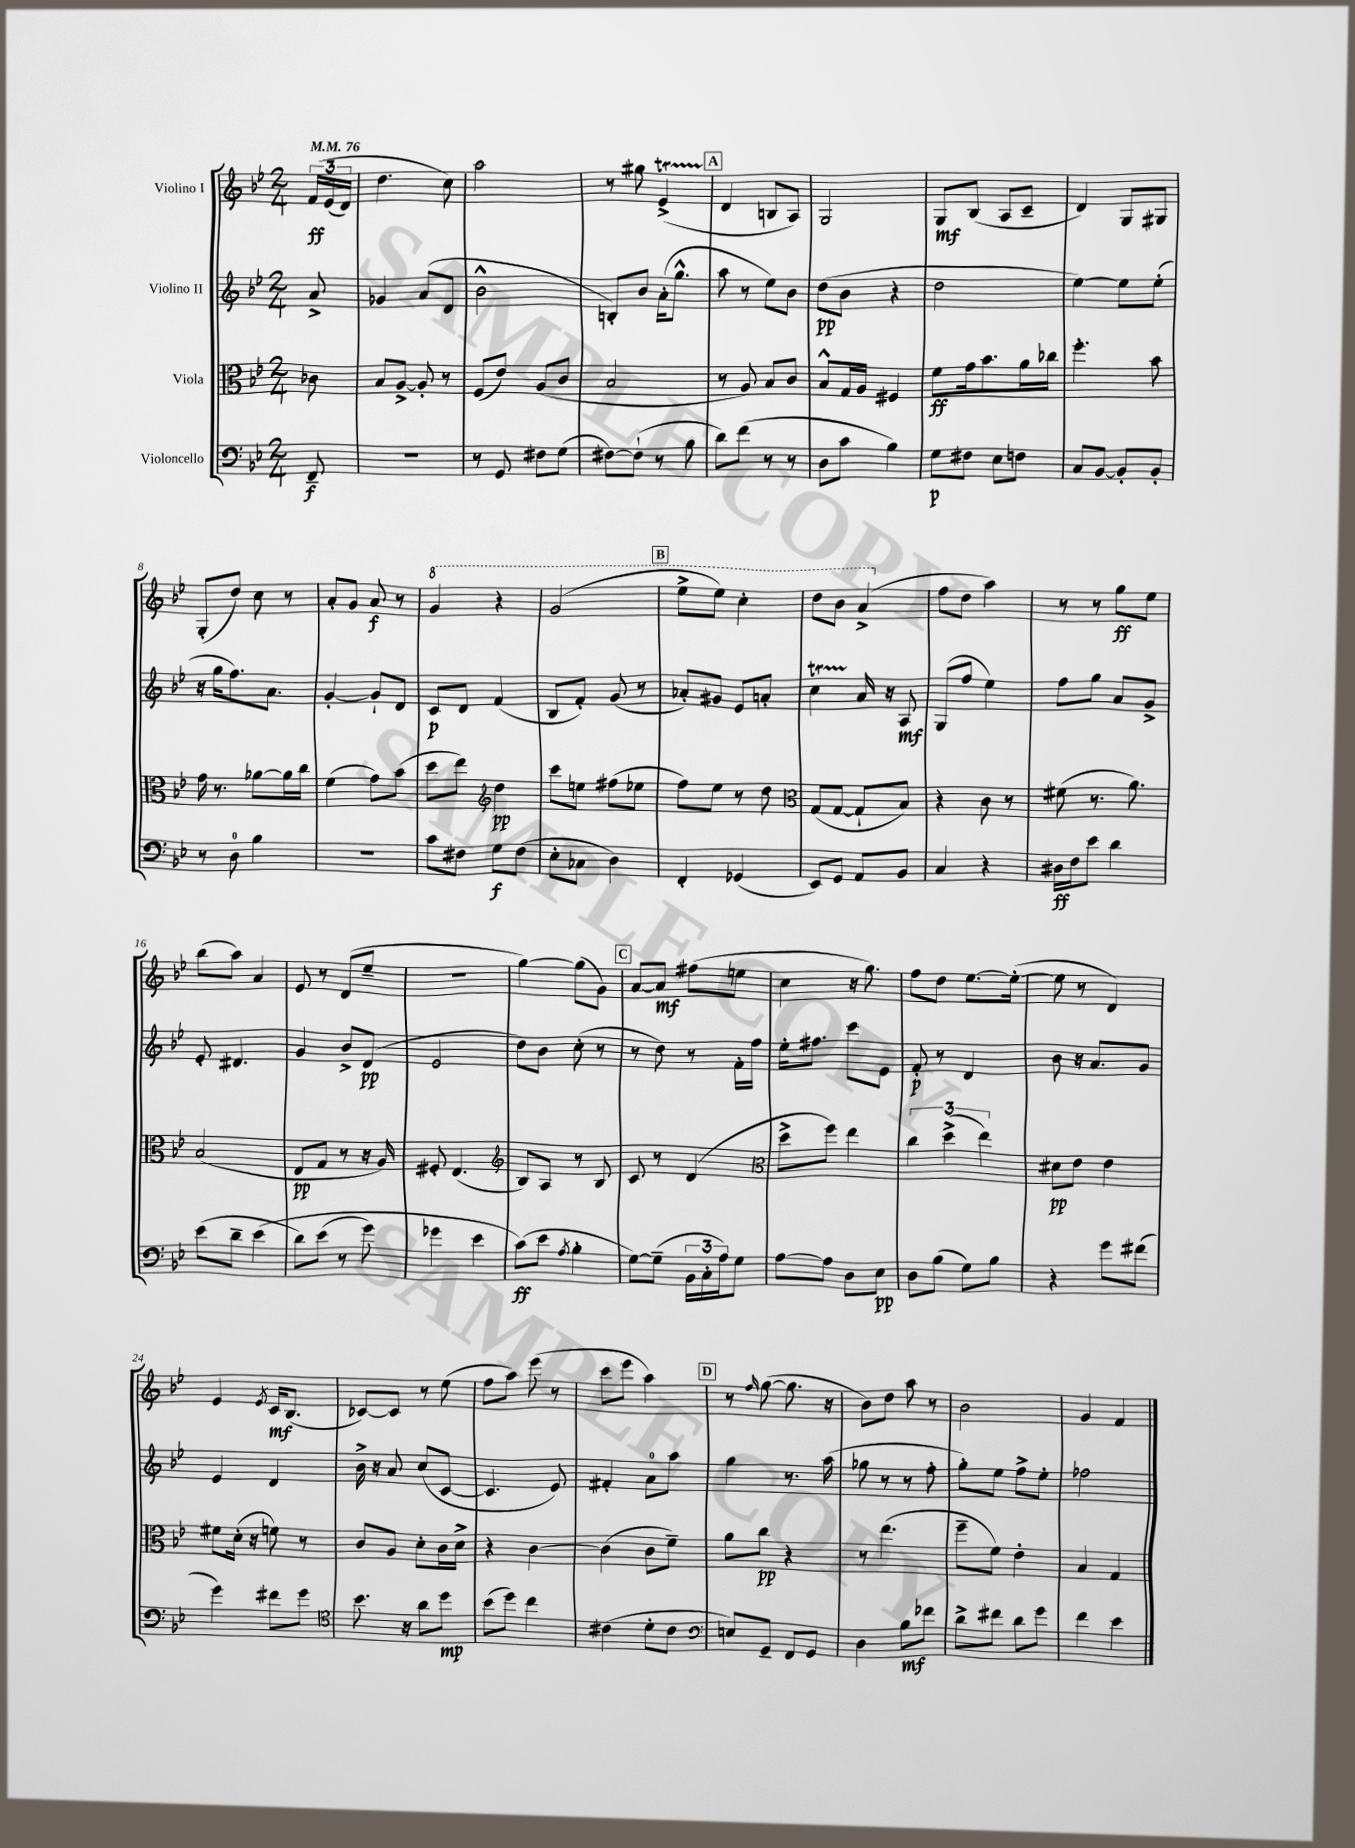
<<
\new StaffGroup <<
\new Staff = "s0" \with { instrumentName = "Violino I" } {
    \clef treble \key bes \major \numericTimeSignature \time 2/4 \partial 8 \tempo 4 = 76
    \tuplet 3/2 { f'16\ff\( ees'16( d'16) } |
    d''4. c''8\) |
    a''2 |
    r8 gis''8 ees'4->\startTrillSpan( |
    \mark \markup { \box "A" } d'4\stopTrillSpan b8 a8) |
    g2 |
    g8\mf bes8( a8 c'8-- |
    d'4) g8 gis8 |
    g8-.( d''8) c''8 r8 |
    a'8-. g'8 a'8\f r8 |
    \ottava #1 g''4 r4 |
    g''2( |
    \mark \markup { \box "B" } ees'''8-> ees'''8) c'''4-. |
    d'''8 bes''8 a''4->( \ottava #0 |
    f''8 d''8 a''4) |
    r8 r8 g''8\ff ees''8 |
    bes''8( a''8) a'4 |
    ees'8 r8 d'8( ees''8-- |
    r2 |
    g''4~) g''8( g'8) |
    \mark \markup { \box "C" } a'8~ a'8\mf fis''8( e''8 |
    c''4 r16 g''8.) |
    f''8 d''8 ees''8.~ ees''16~-.( |
    ees''8 r8 d'4) |
    ees'4 \acciaccatura { ees'8 } c'16\mf bes8.( |
    ces'8~) ces'8 r8 ees''8( |
    f''8 a''8) ees'''8( r8 |
    c'''8 ees'''8 a''4) |
    \mark \markup { \box "D" } r8 \grace { f''16 } g''8~( g''8. r16 |
    bes'8) d''8 a''8 r8 |
    bes'2 |
    g'4 f'4 \bar "|." |
}
\new Staff = "s1" \with { instrumentName = "Violino II" } {
    \clef treble \key bes \major \numericTimeSignature \time 2/4 \partial 8
    a'8-> |
    ges'4 a'8( d'8 |
    bes'2-^ |
    b8-.) bes'8 a'16-.( g''8.-^ |
    \mark \markup { \box "A" } a''8 r8 ees''8) bes'8 |
    d''8\pp( bes'8 r4 |
    d''2 |
    ees''4~) ees''8 ees''8-.( |
    r16 g''16 f''8.) a'8. |
    g'4~-. g'8-! d'8 |
    c'8\p d'8 f'4( |
    bes8 f'8-.) g'8( r8 |
    \mark \markup { \box "B" } aes'8-.) gis'8 ees'8 a'8-. |
    c''4\startTrillSpan a'16\stopTrillSpan r16 a8\mf |
    g8( f''8 ees''4) |
    f''8 g''8 a'8 g'8-> |
    ees'8-. dis'4. |
    g'4 bes'8-> d'8\pp( |
    ees'2 |
    d''8) bes'8 c''8-.( r8 |
    \mark \markup { \box "C" } r8 d''8) r8 f'16-. f''16 |
    ees''16-. fis''8. c'''8 ees'8 |
    f'8-.\p r8 d'4 |
    bes'8 r16 a'8. g'8 |
    ees'4 d'4 |
    bes'16-> r16 a'8 c''8( c'8~ |
    c'4. ees'8) |
    fis'4-. a'8-0 a''8 |
    \mark \markup { \box "D" } g''4 r8. a''16( |
    ges''8 r8 r8 f''8-. |
    g''8-.) ees''8 f''8-> ees''8-. |
    fes''2 \bar "|." |
}
\new Staff = "s2" \with { instrumentName = "Viola" } {
    \clef alto \key bes \major \numericTimeSignature \time 2/4 \partial 8
    ces'8 |
    bes8 a8~-> a8-. r8 |
    f8( ees'8) a8( c'8 |
    bes2 |
    \mark \markup { \box "A" } r8 a8) bes8 c'8 |
    bes8-^ g16 a16 fis4 |
    f'8\ff g'16 bes'8. a'16 ces''16 |
    f''4.-. bes'8 |
    g'16 r8. aes'8~ aes'16 c''16 |
    f'4( g'8) bes'8( |
    d''8 ees''8) \clef treble d''4\pp |
    c'''8 e''8 fis''8( ees''8 |
    \mark \markup { \box "B" } f''8) ees''8 r8 d''8 |
    \clef alto g8( g8~ g8-! bes8) |
    r4 c'8 r8 |
    fis'8( r8. a'8.) |
    bes2( |
    ees8\pp g8 r8 r16 a16) |
    fis8-. ees4.( |
    \clef treble bes8) a8 r8 bes8 |
    \mark \markup { \box "C" } c'8 r8 d'4( |
    \clef alto d''8-> f''8) ees''4 |
    \tuplet 3/2 { c''4 d''4->( ees''4) } |
    dis'8\pp ees'8 ees'4 |
    fis'8 d'16-.( r16 f'8) r8 |
    c'8 a8 d'8-. c'16 d'16-> |
    r4 c'4~ |
    c'4( c'8 f'8--) |
    \mark \markup { \box "D" } a'8 c''8\pp r4 |
    r8 ees''4.( |
    f''8-- f'8) ees'4-. |
    bes4 g4 \bar "|." |
}
\new Staff = "s3" \with { instrumentName = "Violoncello" } {
    \clef bass \key bes \major \numericTimeSignature \time 2/4 \partial 8
    f,8--\f |
    r2 |
    r8 g,8 fis8 g8( |
    fis8~) fis8-!( r8 bes8 |
    \mark \markup { \box "A" } d'8) f'8( r8 r8 |
    d8 c'8 bes4) |
    g8\p fis8 ees8 f8 |
    c8 bes,8~ bes,8-. bes,8-. |
    r8 d8-0 bes4 |
    R2 |
    c'8 fis8 g8\f fis8( |
    ees8-. ces8 d4) |
    \mark \markup { \box "B" } f,4-. ges,4( |
    ees,8) g,8 a,8 bes,8 |
    c4 r4 |
    dis16\ff f16 ees'8 d'4 |
    ees'8( d'8-- ees'4\( |
    d'8) ees'8( r8 g'8) |
    ges'4 ees'4 |
    c'8\ff(\) ees'8 \acciaccatura { a8 } bes4-. |
    \mark \markup { \box "C" } g8~) g8--( \tuplet 3/2 { bes,16 c16-. a16) } g8 |
    a8~ a8 d8 ees8\pp |
    d8 bes8( g8) bes8 |
    r4 g'8 fis'8( |
    g'4) fis'8 g'8 |
    \clef tenor bes'8. r16 a'8 d''8\mp |
    bes'8( d''8) c''4 |
    cis'4( d'8-. cis'8 |
    \mark \markup { \box "D" } \clef bass e8) g,8-- f,8 g,8 |
    d4 bes8\mf fes'8 |
    d'8-> fis'8 d'8 g'8 |
    f'4 ees'4 \bar "|." |
}
>>
>>
